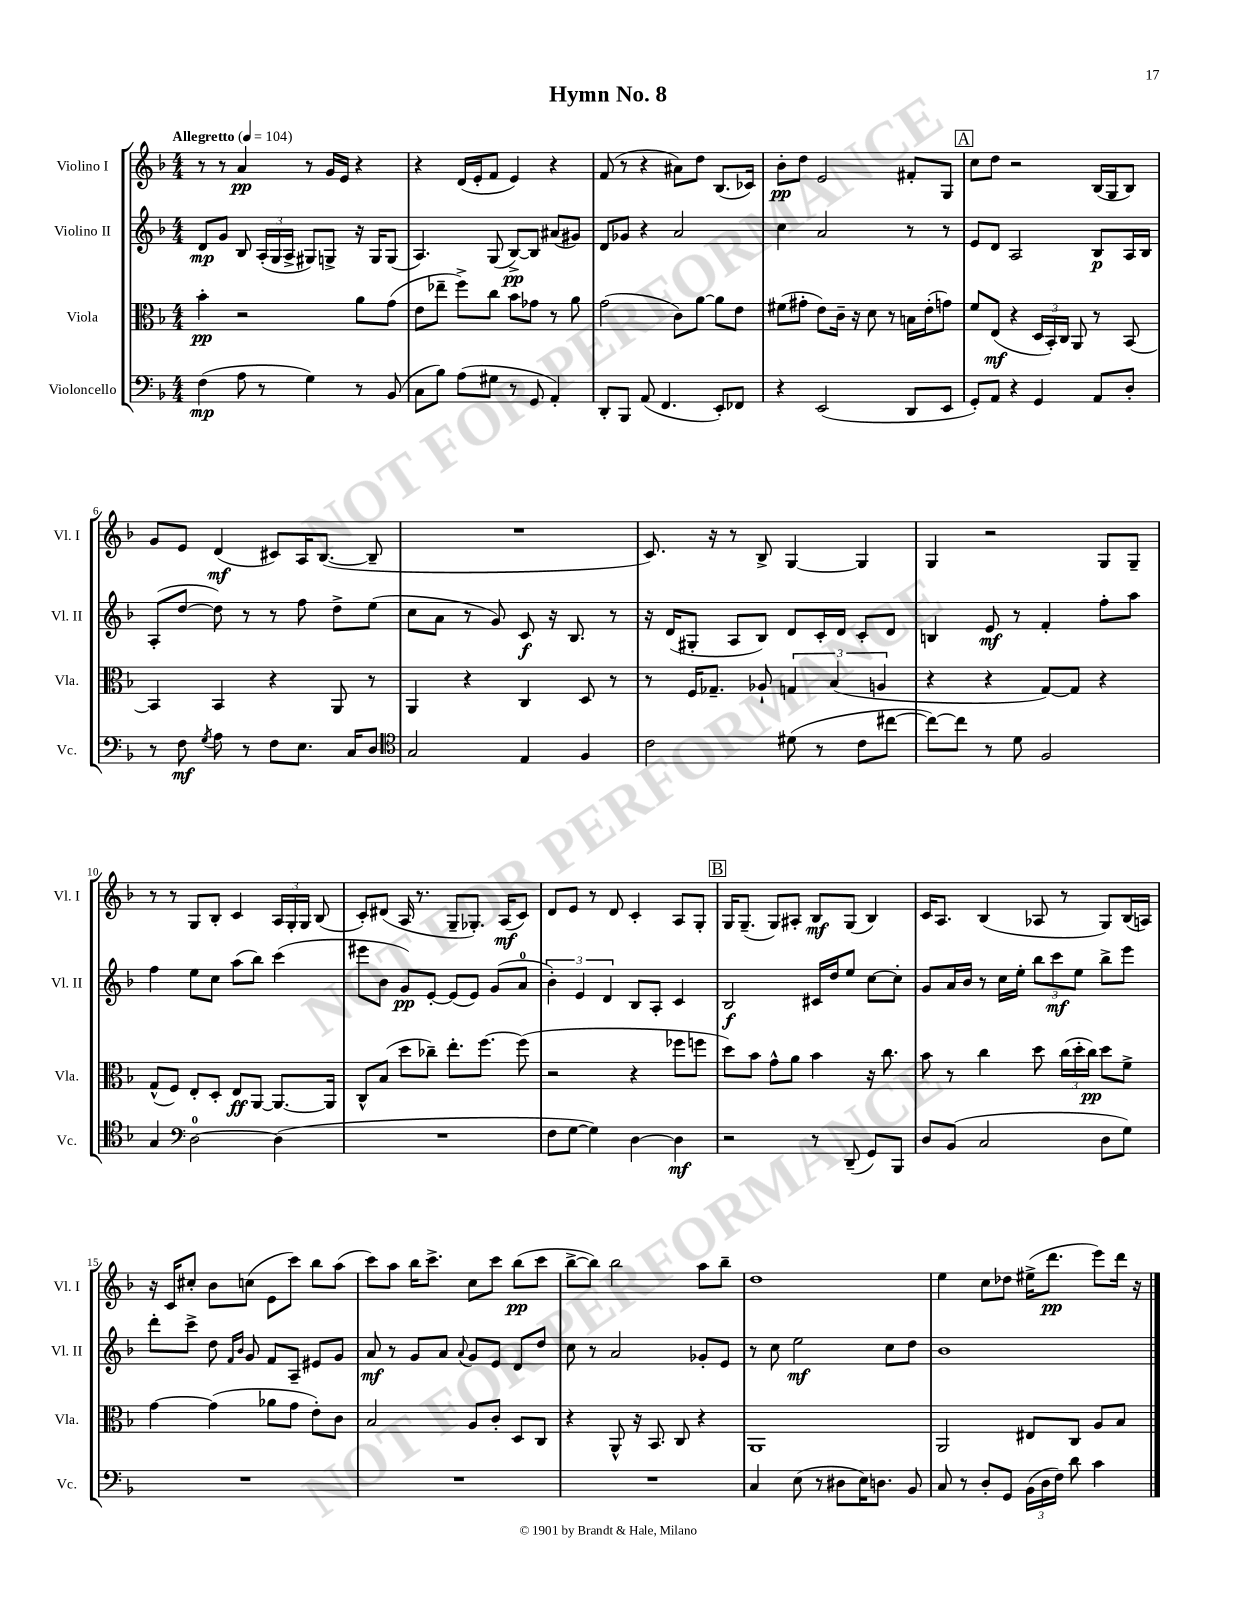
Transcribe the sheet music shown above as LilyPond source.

\header { title = "Hymn No. 8" }
<<
\new StaffGroup <<
\new Staff = "s0" \with { instrumentName = "Violino I" shortInstrumentName = "Vl. I" } {
    \clef treble \key f \major \numericTimeSignature \time 4/4 \tempo "Allegretto" 4 = 104
    \autoBeamOff r8 r8 a'4\pp r8 g'16[ e'16] r4 |
    r4 d'16[( e'16-. f'8] e'4) r4 |
    f'8( r8 r4 ais'8[) d''8] bes8.[( ces'16]) |
    bes'8[-.\pp d''8] e'2 fis'8[-. g8] |
    \mark \markup { \box "A" } c''8[ d''8] r2 bes16[( g16 bes8]) |
    g'8[ e'8] d'4\mf( cis'8[) a16 bes8.]~( bes8-- |
    R1 |
    c'8.) r16 r8 bes8-> g4~ g4 |
    g4 r2 g8[ g8]-- |
    r8 r8 g8[ bes8]-. c'4 \tuplet 3/2 { a16[ g16-. g16] } bes8( |
    c'8[-.) dis'8]( a16 r8. g8[-- ges8.]-.) a16[\mf( c'8]) |
    d'8[ e'8] r8 d'8 c'4-. a8[ g8]-. |
    \mark \markup { \box "B" } g16[ g8.]--( g8[) ais8]-. bes8[\mf g8]( bes4) |
    c'16[ a8.] bes4( aes8 r8 g8[) bes16( a16]) |
    r16 c'16[ cis''8]-. bes'8[ c''8]( e'8[ c'''8]) bes''8[ a''8]( |
    c'''8[) a''8] bes''16[ c'''8.]-> c''8[ c'''8] bes''8[\pp( c'''8] |
    bes''8[~-> bes''8]) bes''2 a''8[ bes''8]-- |
    d''1 |
    e''4 c''8[ des''8] eis''16[->( d'''8.]\pp e'''8[) d'''16] r16 \bar "|." |
}
\new Staff = "s1" \with { instrumentName = "Violino II" shortInstrumentName = "Vl. II" } {
    \clef treble \key f \major \numericTimeSignature \time 4/4
    \autoBeamOff d'8[\mp g'8] bes8 \tuplet 3/2 { a16[-.( g16 a16]-> } gis8[) g8]-> r16 g16[ g8]( |
    a4.) g8( bes8[~->\pp) bes8] ais'8[( gis'8]) |
    d'8[ ges'8] r4 a'2 |
    c''4 a'2 r8 r8 |
    \mark \markup { \box "A" } e'8[ d'8] a2 bes8[\p a16 bes16] |
    a8[-.( d''8]~ d''8) r8 r8 f''8 d''8[-> e''8]( |
    c''8[ a'8] r8 g'8) c'8\f r16 bes8. r8 |
    r16 d'16[( gis8]-. a8[ bes8]) d'8[ c'16-. d'16] c'8[-. d'8] |
    b4 e'8\mf r8 f'4-. f''8[-. a''8] |
    f''4 e''8[ c''8] a''8[( bes''8]) c'''4( |
    eis'''8[ bes'8] g'8[\pp) e'8]~-. e'8[( e'8]) g'8[( a'8]-0 |
    \tuplet 3/2 { bes'4-.) e'4 d'4 } bes8[ a8]-. c'4 |
    \mark \markup { \box "B" } bes2\f cis'16[ d''16 e''8] c''8[~ c''8]-. |
    g'8[ a'16 bes'16] r8 c''16[ e''16]-. \tuplet 3/2 { bes''8[ c'''8\mf e''8] } bes''8[-> e'''8] |
    d'''8[-. c'''8]-> d''8 \grace { f'16[ bes'16] } g'8 f'8[ a8]-- eis'8[ g'8] |
    a'8\mf r8 g'8[ a'8] \appoggiatura { a'8 } g'8[ e'8] d'8[ d''8] |
    c''8 r8 a'2 ges'8[-. e'8] |
    r8 c''8 e''2\mf c''8[ d''8] |
    bes'1 \bar "|." |
}
\new Staff = "s2" \with { instrumentName = "Viola" shortInstrumentName = "Vla." } {
    \clef alto \key f \major \numericTimeSignature \time 4/4
    \autoBeamOff bes'4-.\pp r2 a'8[ g'8]( |
    e'8[ ees''8]-- f''8[->) c''8] bes'8[ ges'8] r8 a'8 |
    g'2( c'8[) a'8]~ a'8[ e'8] |
    fis'8[( gis'8]-. e'8[) c'16]-- r16 d'8 r8 b16[ e'16-.( g'8]) |
    \mark \markup { \box "A" } f'8[ e8]\mf( r4 \tuplet 3/2 { d16[ bes,16-.) c16] } a,8 r8 bes,8~ |
    bes,4 bes,4 r4 a,8 r8 |
    a,4 r4 c4 d8 r8 |
    r8 f16[ ges8.]-- aes8-! \tuplet 3/2 { g4 bes4( a4 } |
    r4 r4 g8[~) g8] r4 |
    g8[-^( f8]) e8[-. d8]-. e8[\ff a,8]~ a,8.[~ a,16] |
    c8[-^ bes8]( d''8[ ces''8]--) e''8.[-. f''8.]~ f''8( |
    r2 r4 fes''8[ f''8] |
    \mark \markup { \box "B" } d''8[) bes'8] g'8[-^ a'8] bes'4 r16 c''8. |
    bes'8 r8 c''4 d''8 \tuplet 3/2 { c''16[( d''16-. c''16]\pp) } d''8[ f'8]-> |
    g'4~ g'4( aes'8[ g'8] e'8[-.) c'8] |
    bes2 a8[ c'8]-. d8[ c8] |
    r4 a,8-^ r16 bes,8. c8 r4 |
    a,1 |
    a,2 eis8[ c8] a8[ bes8] \bar "|." |
}
\new Staff = "s3" \with { instrumentName = "Violoncello" shortInstrumentName = "Vc." } {
    \clef bass \key f \major \numericTimeSignature \time 4/4
    \autoBeamOff f4\mp( a8 r8 g4) r8 bes,8( |
    c8[ bes8]) a8[( gis8] r8 g,8 a,4-.) |
    d,8[-. bes,,8] a,8( f,4. e,8[-.) fes,8] |
    r4 e,2( d,8[ e,8] |
    \mark \markup { \box "A" } g,8[-.) a,8] r4 g,4 a,8[ d8]-. |
    r8 f8\mf \acciaccatura { g8 } a8 r8 f8[ e8.] c16[ d8] |
    \clef tenor g2 e4 f4 |
    c'2 dis'8( r8 c'8[ cis''8]~ |
    cis''8[~) cis''8] r8 d'8 f2 |
    g4 \clef bass d2-0~ d4( |
    R1 |
    f8[ g8]~ g4) d4~ d4\mf |
    \mark \markup { \box "B" } r2 r8 d,8--( g,8[) bes,,8] |
    d8[ bes,8]( c2 d8[ g8]) |
    R1 |
    R1 |
    R1 |
    c4 e8( r8 dis8[ e16) d8.] bes,8 |
    c8 r8 d8[-. g,8] \tuplet 3/2 { bes,16[( d16 f16]) } d'8 c'4 \bar "|." |
}
>>
>>
